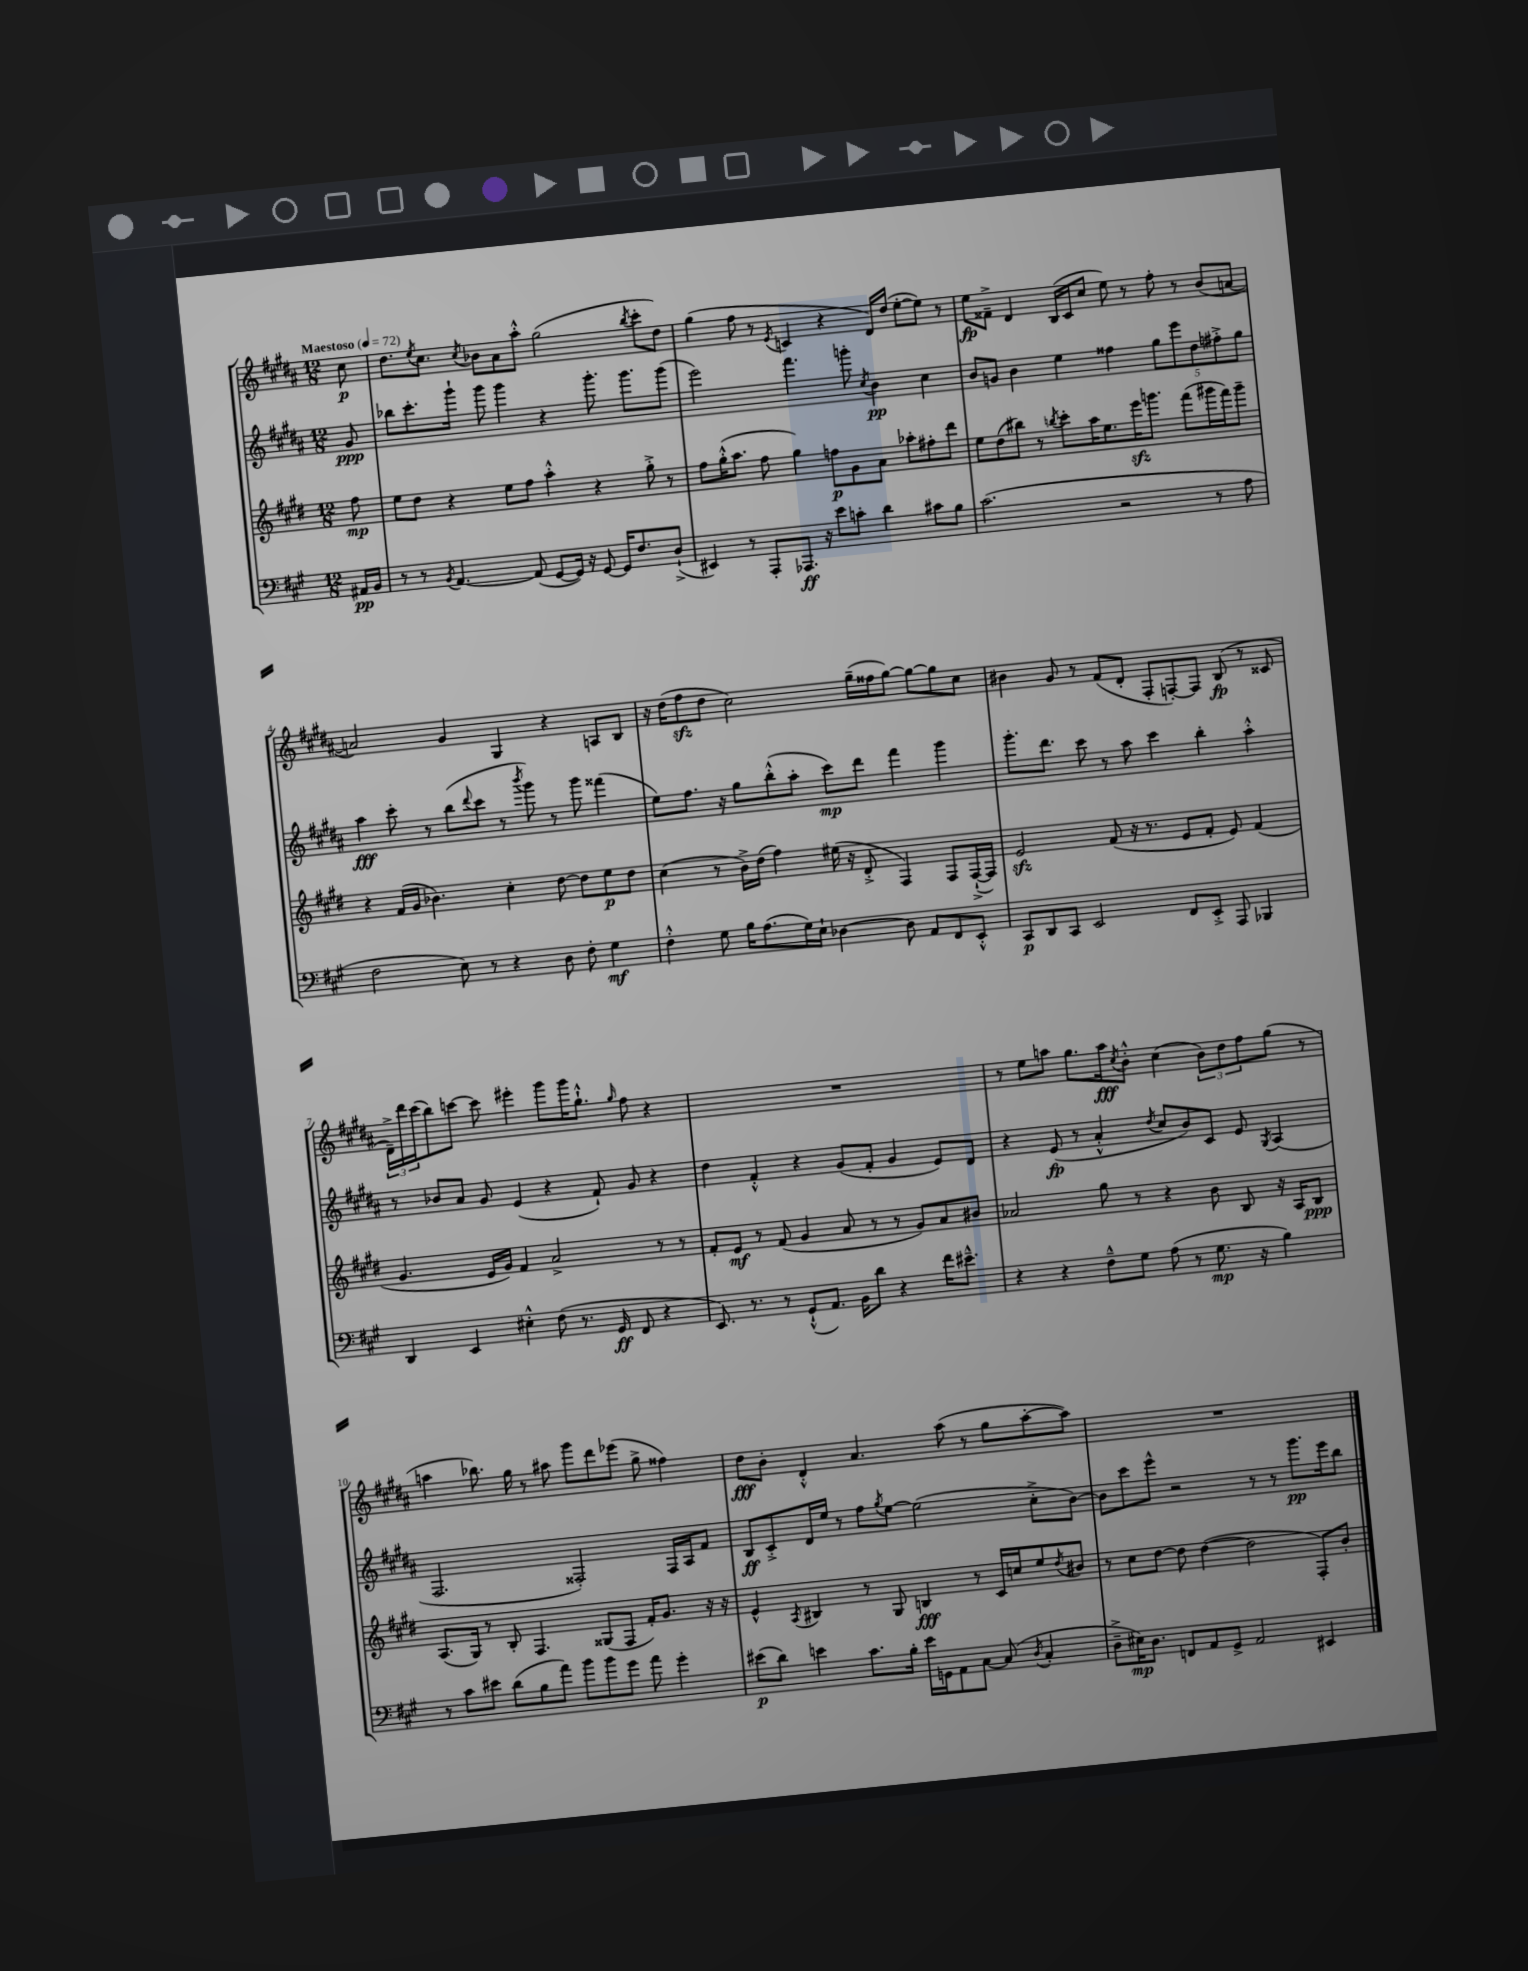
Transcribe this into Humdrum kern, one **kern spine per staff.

**kern	**kern	**kern	**kern
*staff4	*staff3	*staff2	*staff1
*clefF4	*clefG2	*clefG2	*clefG2
*k[f#c#g#]	*k[f#c#g#d#]	*k[f#c#g#d#a#]	*k[f#c#g#d#a#]
*M12/8	*M12/8	*M12/8	*M12/8
*MM72	*MM72	*MM72	*MM72
16AA#	8ff#	8g#	8cc#
16BB	.	.	.
=	=	=	=
8r	8ee	8bb-	8.dd#
8r	8dd#	8.ccc#'	.
.	.	.	8qee
.	.	.	8.cc#
8qBB	.	.	.
[4.AA	4r	.	.
.	.	16ggg#`	.
.	.	.	8qcc#
.	.	8ggg#	8b-
.	8ee	4ggg#	8a#
(8AA]	8ff#	.	8aa#'^^
[8GG#	4aa'^^	4r	(2gg#
16GG#])	.	.	.
16r	.	.	.
[8GG#	4r	8.ggg#'	.
16GG#]	.	.	.
8.F#	.	8.ggg#	.
.	.	.	8qbb
.	8gg#'^	.	8ccc#'
(8D`^	8r	(8ggg#	8dd#)
=	=	=	=
4EE#)	8ff#	2eee)	(4gg#
.	(16gg#'^^	.	.
.	8.aa	.	.
8r	.	.	8ff#
8AAA'	8ff#	.	8r
.	.	.	8qe
8.AAA-	4gg#)	4.fff#	4c
16r	.	.	.
8e	8ff	.	4r
8c'	8g#	8ggg'	.
.	.	8qcc#	.
4d	8a	4b	16d#)
.	.	.	(16dd#
.	8aa-'	.	[8ee'
8c#	8ff#'	4cc#	8ee])
8B	8ddd#	.	8r
=	=	=	=
(2.c#	8ee	8b	8ee
.	(8dd#	8g	8f##~^
.	8bb#)	4b	4d#
.	8r	.	.
.	8qbb	.	.
.	8ccc#'	4ee	(16B
.	.	.	16c#
.	16aa	.	8cc#
.	8.ee	.	.
2r	.	4ff##	8ee)
.	16eee	.	8r
.	8.ggg	.	.
.	.	10gg#	8ff#'
.	.	10eee	.
.	(8fff#	.	8r
.	.	10dd#	.
8r	16ggg#	.	(8b
.	.	10ff#'^	.
.	16fff#)	.	.
8A	8ggg#~	.	[8a
.	.	10gg#	.
=	=	=	=
2F#	4r	4aa#	2a])
.	(16f#	8ccc#'	.
.	16g#	.	.
.	4.b-)	8r	.
8E)	.	(8bb	4g#
.	.	8qqddd#	.
8r	.	8ccc#	.
4r	4cc#'	8r	4G#
.	.	8qbbb	.
.	.	8ggg#)	.
8D	[8dd#	8r	4r
8F#'	8dd#]	8ggg#	.
4G#	8ee	(4fff##	8A
.	8dd#	.	8B
=	=	=	=
4F#'^^	(4cc#	8ee)	16r
.	.	.	(16dd#
.	.	8.ff#	8ff#
8G#	8r	.	8dd#
.	.	16r	.
16B	16b^)	8gg#	2cc#)
(8.A	(16dd#	.	.
.	4ff#)	(8bb'^^	.
16G#)	.	8aa#'	.
16E`	.	.	.
[4D-	(16ee#	8ccc#)	.
.	16r	.	.
.	8d#'^	8ddd#	(16gg#~
.	.	.	16ff##
8D-]	4F#)	4fff#	[8gg#)
8AA	.	.	8gg#_
8FF#	8F#	4ggg#	8gg#]
8EE'^^	([16F#`^	.	8cc#
.	16F#])	.	.
=	=	=	=
8CC#	2e	8.ggg#'	4b#
8DD	.	.	.
.	.	8.ddd#	.
8CC#	.	.	8g#
2EE	.	8ccc#	8r
.	(8f#	8r	(8f#
.	16r	8aa#	8d#'
.	8.r	.	.
.	.	4ccc#	8F#'
8FF#	8e	.	[8F')
8EE'^	8f#'	4bb'	8F]
8AAA	8e)	.	(8B
4BBB-	(4f#	4aa#'^^	8r
.	.	.	8c##
=	=	=	=
4DD	4.g#	8r	24d#~^)
.	.	.	24ddd#
.	.	.	(24ccc#
.	.	8b-	8bb)
4EE	.	8a#	[8ccc
.	16e	8g#	8ccc]
.	16g#)	.	.
4E#'^^	4f#	(4e	4eee#'
(8F#	2a^	4r	8ggg#
8.r	.	.	16ggg#
.	.	.	8.gg#`^^
.	.	8f#`)	.
16GG#	.	.	.
.	.	.	16qqgg#
8FF#	.	8g#	8ff#
4r	8r	4r	4r
.	8r	.	.
=	=	=	=
8.EE)	8f#'	4dd#	1.r
.	8e	.	.
8.r	.	.	.
.	8r	4f#'^^	.
8r	(8f#	.	.
(8GG#`^^	4g#	4r	.
8.AA)	.	.	.
.	8a	(8g#	.
16BB	.	.	.
8d	8r	8f#'	.
4r	8r	4g#	.
.	8g#)	.	.
16f#	8a	8e)	.
8.e#~^^	.	.	.
.	8b#	8d#	.
=	=	=	=
4r	2a-	4r	8r
.	.	.	8ee
4r	.	(8e	8aa
.	.	8r	8.gg#
8F#~^^	8gg#	4a#'^^	.
.	.	.	16aa
.	.	.	8qcc#
8G#	8r	.	8b'^^
.	.	8qdd#	.
(8A	4r	8cc#	(4cc#
8r	.	8b)	.
8.G#	8b	8c#	12b)
.	.	.	12dd#
.	8B	8e	.
.	.	.	12ff#
16r	.	.	.
.	.	8qG#	.
4B)	16r	(4A#	(8gg#
.	16A	.	.
.	8B	.	8r
=	=	=	=
8r	(8.A	2.F#	4aa
8c#	.	.	.
.	16G#)	.	.
8e#	8r	.	8.bb-)
(8d	8B'	.	.
.	.	.	16gg#
8B	4.F#	.	8r
8a)	.	.	8aa#
8b	.	2F##')	8ggg#
8b	(8G##	.	8ddd#
8g#	8F#	.	(8eee-
8a	16f#')	.	8gg#^
.	8.g#	.	.
4g#'	.	16F##	4ff##)
.	.	16A#	.
.	16r	8f#	.
.	16r	.	.
=	=	=	=
(8e#	4e^^	8B	8dd#
8d)	.	8c#'^	8b'
.	8qA	.	.
4e	4B#	16d#	4d#'^^
.	.	16ee	.
.	.	8r	.
8.c#	8r	8ff#	4.a#
.	.	8qgg#	.
.	8G#	[8ee	.
16B'	.	.	.
16e	4B	(2ee]	.
16GG	.	.	.
8AA	.	.	(8aa#
[8C#	8r	.	8r
(8C#]	16c#	.	8gg#
.	16cc	.	.
8qD	.	.	.
4C#'	8ee	8cc#'^	[8aa#'
.	8qdd#	.	.
.	8b#	[8b)	8aa#])
=	=	=	=
8D~^	8r	8b]	1.r
16E#)	8cc#	8ccc#	.
8.D	.	.	.
.	[8dd#	8eee^^	.
8FF	8dd#]	2r	.
8AA	([4dd#	.	.
8GG#^	.	.	.
2AA	2dd#]	.	.
.	.	8r	.
.	.	8r	.
.	.	8.ggg#	.
4EE#	8F#')	.	.
.	.	16eee	.
.	8b'	8bb	.
==	==	==	==
*-	*-	*-	*-
